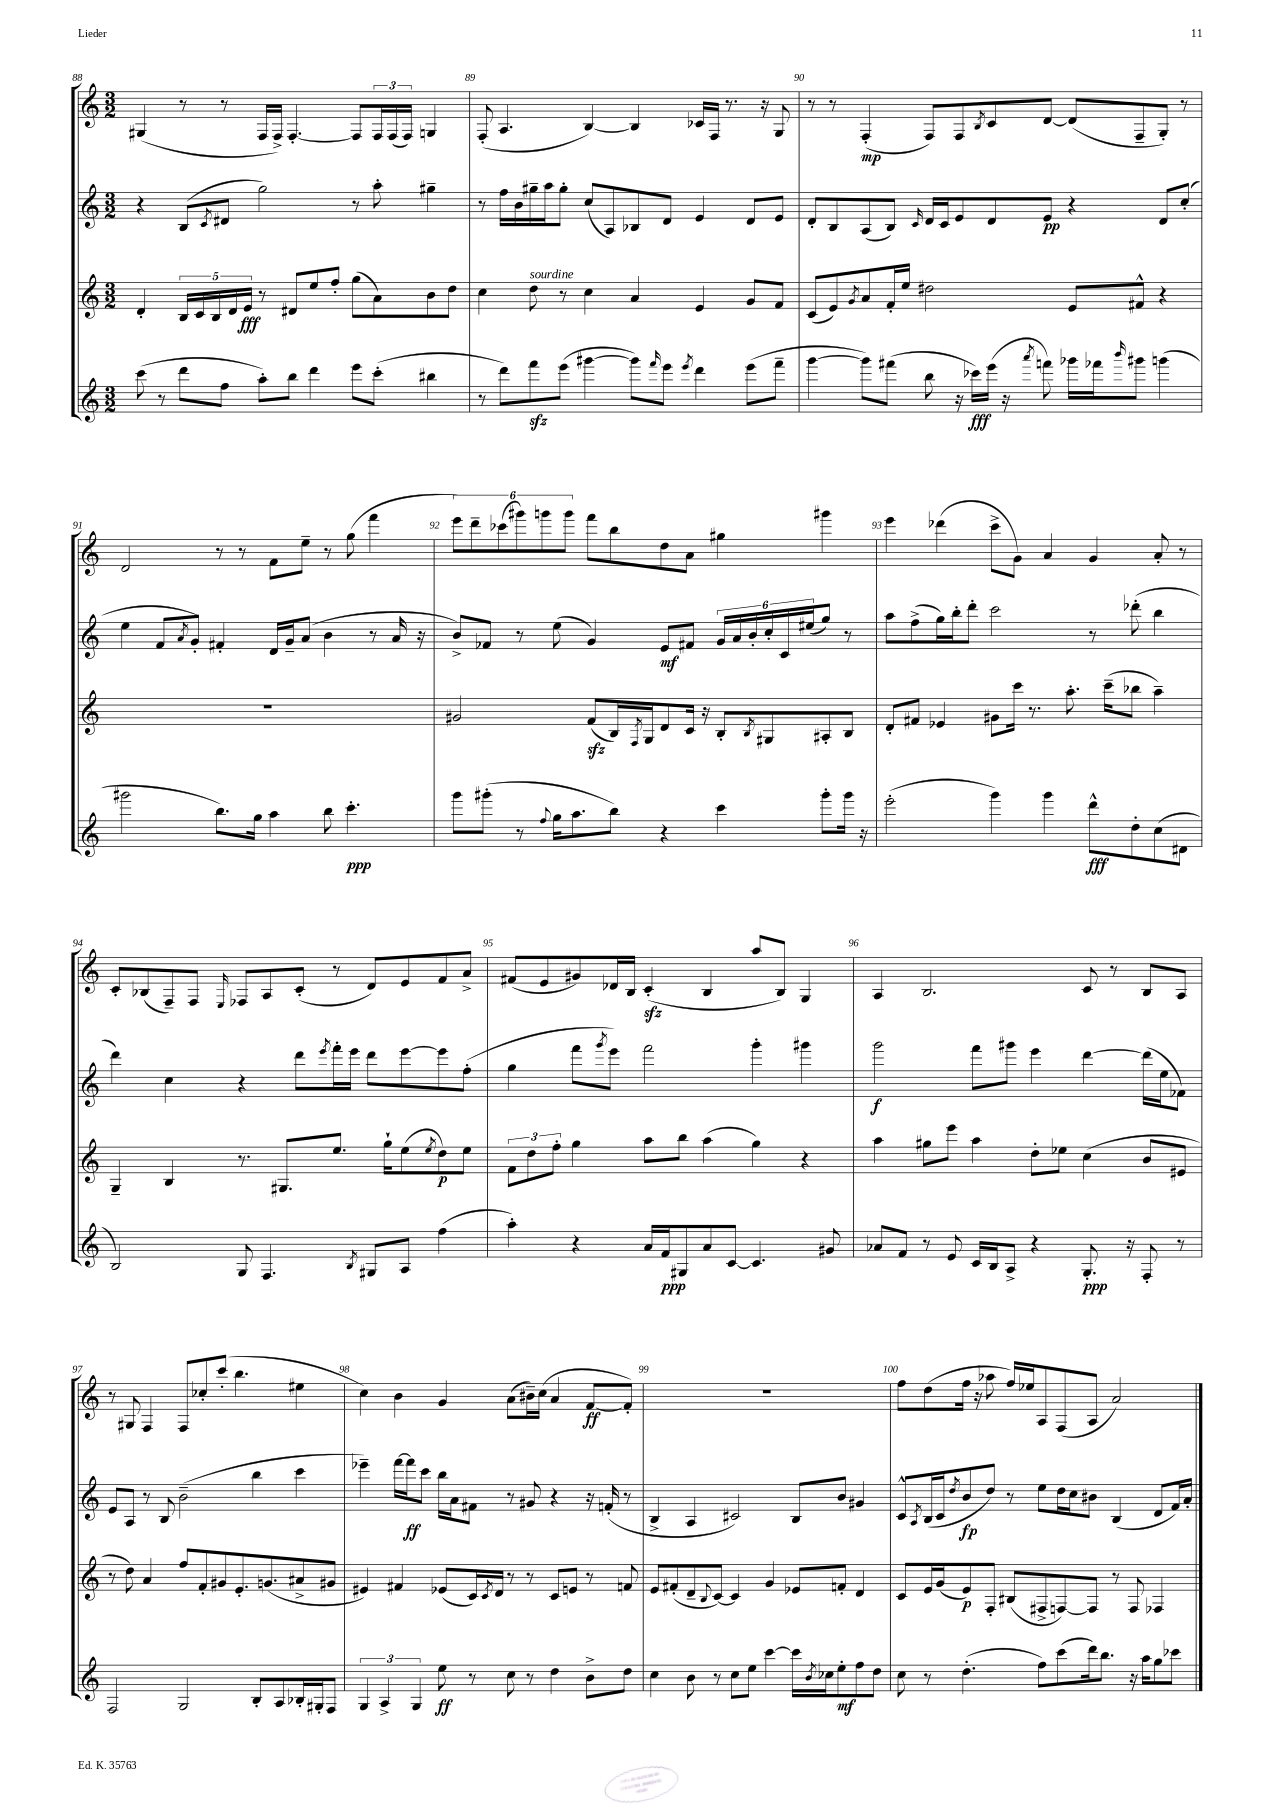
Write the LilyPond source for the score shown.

<<
\new StaffGroup <<
\new Staff = "s0" {
    \clef treble \key c \major \numericTimeSignature \time 3/2
    gis4( r8 r8 f16 f16->) f4.~-. f8 \tuplet 3/2 { f16 f16( f16) } g4 |
    f8-.( a4. b4~) b4 ces'16 f16 r8. r16 g8 |
    r8 r8 f4-.\mp( f8) f8 \acciaccatura { b8 } c'8 d'8~ d'8( f8-- g8-.) r8 |
    d'2 r8 r8 f'8 e''8-- r8 g''8( f'''4 |
    \tuplet 6/4 { e'''8) d'''8-- ces'''8( gis'''8) g'''8 g'''8 } f'''8 b''8 d''8 a'8 gis''4 gis'''4 |
    e'''4 des'''4( c'''8-> g'8) a'4 g'4 a'8-. r8 |
    c'8-. bes8( f8--) f8 \grace { e16 } fes8 a8 c'8-.( r8 d'8) e'8 f'8 a'8-> |
    fis'8( e'8 gis'8) des'16 b16 c'4-.\sfz( b4 a''8 b8) g4 |
    a4 b2. c'8 r8 b8 a8 |
    r8 gis8 f4 f8 ces''8-. c'''8-.( b''4. eis''4 |
    c''4) b'4 g'4 a'8( bis'16--) c''16( a'4 f'8~\ff f'8-.) |
    R1. |
    f''8 d''8( f''16 r16 aes''8 f''16) ees''16 a8 f8( a8 a'2) \bar "|." |
}
\new Staff = "s1" {
    \clef treble \key c \major \numericTimeSignature \time 3/2
    r4 b8( \acciaccatura { c'8 } dis'8 g''2) r8 a''8-. gis''4-- |
    r8 f''16 b'16 gis''16-- a''16 gis''8-. c''8( a8) bes8 d'8 e'4 d'8 e'8 |
    d'8-. b8 a8( b8) \grace { c'16 } d'16 c'16 e'8 d'8 e'8\pp r4 d'8 c''8-.( |
    e''4 f'8 \acciaccatura { a'8 } g'8-.) fis'4-. d'16 g'16-- a'8( b'4 r8 a'16 r16 |
    b'8->) fes'8 r8 e''8( g'4) e'8\mf fis'8 \tuplet 6/4 { g'16 a'16 b'16-. c''16-. c'16 eis''16( } g''8) r8 |
    a''8 f''8->( g''16) b''16-. d'''8-. c'''2 r8 des'''8-.( b''4 |
    d'''4) c''4 r4 d'''8 \acciaccatura { e'''8 } f'''16-. e'''16 d'''8 e'''8~ e'''8 f''8-.( |
    g''4 f'''8 \acciaccatura { g'''8 } e'''8) f'''2 g'''4-. gis'''4 |
    g'''2\f f'''8 gis'''8 e'''4 d'''4~ d'''16( e''16 fes'8) |
    e'8 a8 r8 b8 b'2--( b''4 c'''4 |
    ees'''4--) f'''16~ f'''16\ff c'''8 b''16 a'16 fis'8 r8 gis'8 r4 r16 f'16-.( r8 |
    b4-> a4 cis'2) b8 b'8 gis'4 |
    c'8-^ \acciaccatura { a8 } b16( c'16 \acciaccatura { d''8 } b'8\fp d''8) r8 e''8 d''16 c''16 bis'8 b4( d'8 f'16) a'16-. \bar "|." |
}
\new Staff = "s2" {
    \clef treble \key c \major \numericTimeSignature \time 3/2
    d'4-. \tuplet 5/4 { b16 c'16 b16 d'16 e'16\fff } r8 dis'8 e''8 f''8-. g''8( a'8) b'8 d''8 |
    c''4 d''8^\markup { \italic "sourdine" } r8 c''4 a'4 e'4 g'8 f'8 |
    c'8( e'8) \acciaccatura { g'8 } a'8 f'16-. e''16 dis''2 e'8 fis'8-^ r4 |
    R1. |
    gis'2 f'8\sfz( b16) \acciaccatura { f8 } g16 d'8 c'16 r16 b8-. \acciaccatura { b8 } gis8 ais8-. b8 |
    d'8-. fis'8 ees'4 gis'8 c'''16 r8. a''8.-. c'''16--( bes''8 a''4--) |
    g4-- b4 r8. gis8. e''8. g''16-! e''8( \acciaccatura { e''8 } d''8\p) e''8 |
    \tuplet 3/2 { f'8 d''8 f''8-. } g''4 a''8 b''8 a''4( g''4) r4 |
    a''4 gis''8 e'''8 a''4 d''8-. ees''8 c''4( b'8 eis'8 |
    r8 d''8) a'4 f''8 f'8-. gis'8 e'8.-. g'8.( ais'8-> gis'8 |
    eis'4) fis'4 ees'8( c'16) \acciaccatura { c'8 } d'16 r8 r8 c'8 e'8 r8 f'8 |
    e'8 fis'8-.( d'8-- \appoggiatura { b8 } c'8~) c'4 g'4 ees'8 f'8-. d'4 |
    c'8 e'16 g'16( e'8\p) f8-. bis8( fis8-> f8~) f8 r8 f8 fes4 \bar "|." |
}
\new Staff = "s3" {
    \clef treble \key c \major \numericTimeSignature \time 3/2
    c'''8( r8 d'''8 f''8 a''8-.) b''8 d'''4 e'''8 c'''8-.( bis''4 |
    r8 d'''8) f'''8\sfz e'''8( gis'''4~ gis'''8) \grace { f'''16 } e'''8 \acciaccatura { e'''8 } d'''4 e'''8( f'''8-- |
    g'''4~ g'''8) fis'''8( b''8 r16 ces'''16\fff) e'''16( r16 \acciaccatura { a'''8 } f'''8) ges'''16 fes'''16 \grace { b'''16 } gis'''8 g'''4( |
    gis'''2 b''8.) g''16 a''4 b''8 c'''4.-.\ppp |
    g'''8 gis'''8-.( r8 \appoggiatura { f''8 } g''16 a''8. b''8) r4 c'''4 gis'''8-. gis'''16 r16 |
    e'''2-.( g'''4) g'''4 d'''8-^\fff d''8-. c''8( dis'8 |
    b2) g8 f4. \acciaccatura { b8 } gis8 a8 f''4( |
    a''4-.) r4 a'16 f'16\ppp gis8 a'8 c'8~ c'4. gis'8 |
    aes'8 f'8 r8 e'8 c'16 b16 a8-> r4 g8.-.\ppp r16 f8-. r8 |
    f2 g2 b8-. a8 bes16-. gis16-. f8 |
    \tuplet 3/2 { g4 a4-> g4 } e''8\ff r8 c''8 r8 d''4 b'8-> d''8 |
    c''4 b'8 r8 c''8 e''8 c'''4~ c'''16 \acciaccatura { b'8 } ces''16 e''8-.\mf f''8 d''8 |
    c''8 r8 d''4.-.( f''8) c'''8( d'''16) b''8. r16 a''16 g''8 ces'''8 \bar "|." |
}
>>
>>
\layout { \context { \Score currentBarNumber = #88 \override BarNumber.break-visibility = ##(#f #t #t) barNumberVisibility = #all-bar-numbers-visible } }
